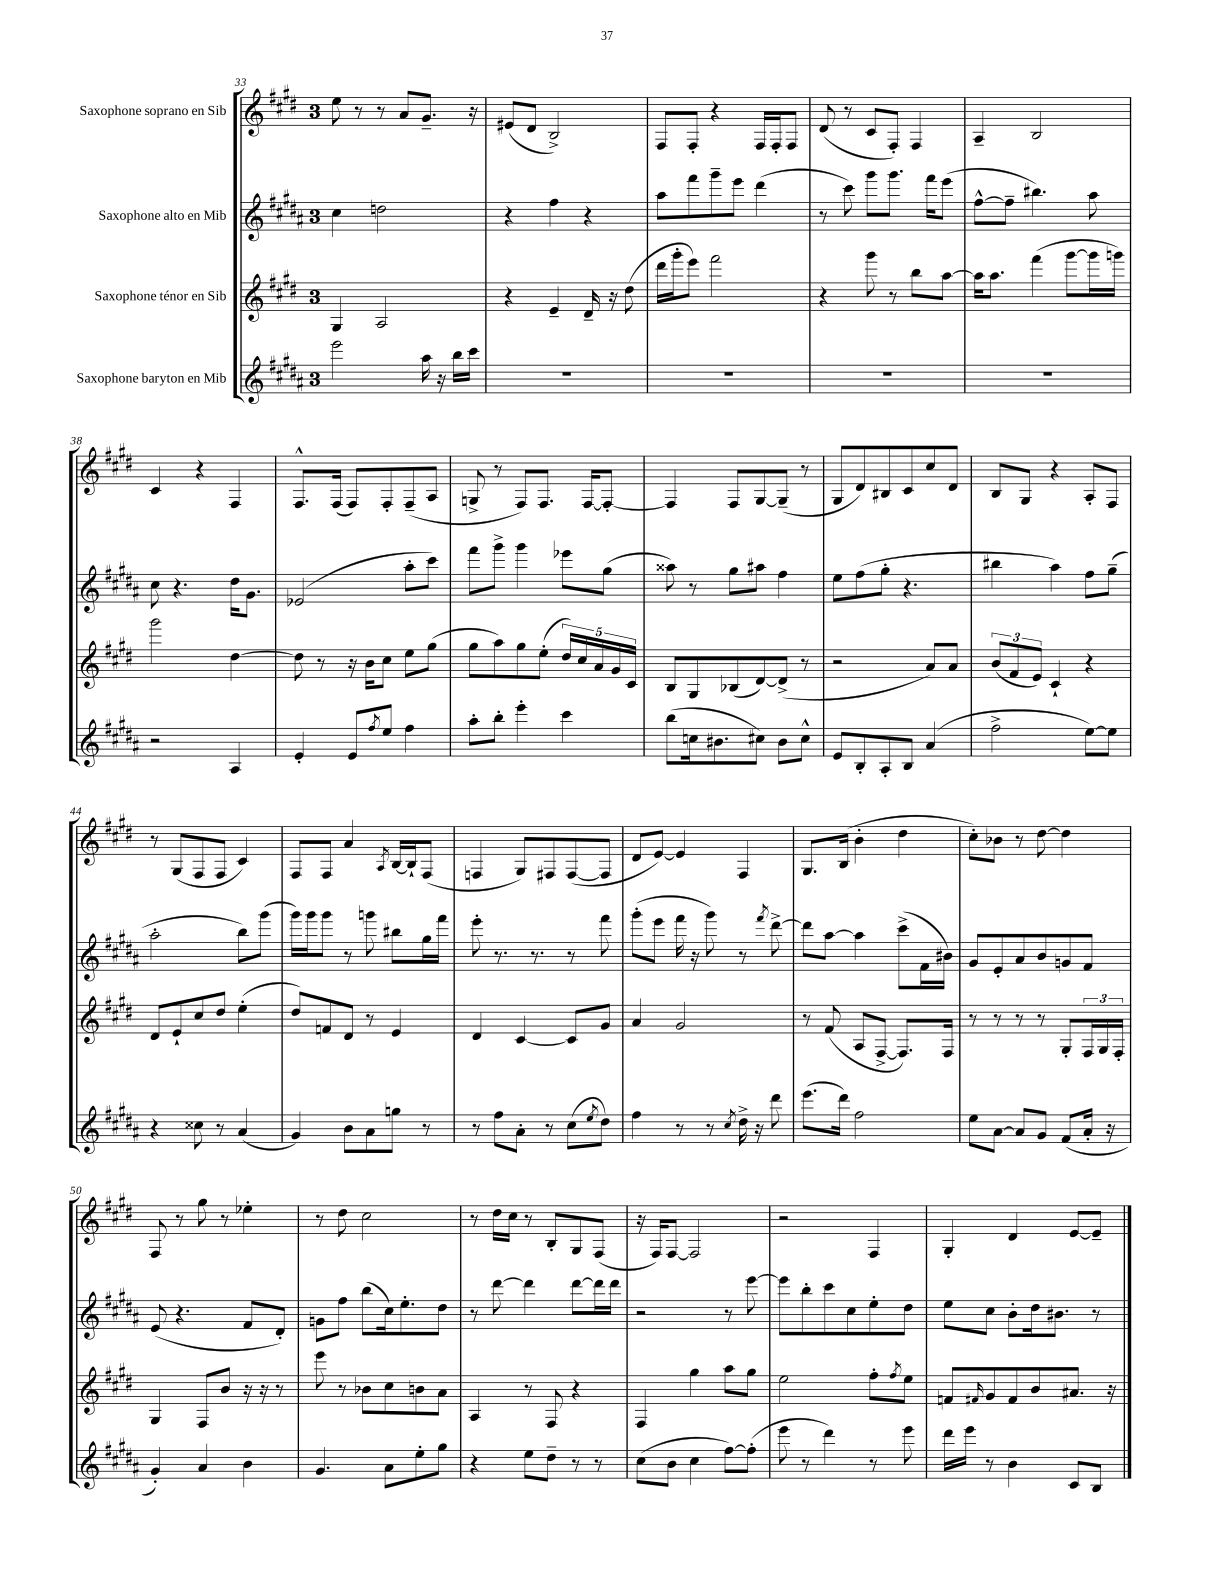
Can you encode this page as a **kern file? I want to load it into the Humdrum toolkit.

**kern	**kern	**kern	**kern
*part4	*part3	*part2	*part1
*staff4	*staff3	*staff2	*staff1
*I"Saxophone baryton en Mib	*I"Saxophone ténor en Sib	*I"Saxophone alto en Mib	*I"Saxophone soprano en Sib
*clefG2	*clefG2	*clefG2	*clefG2
*k[f#c#g#d#a#]	*k[f#c#g#d#]	*k[f#c#g#d#a#]	*k[f#c#g#d#]
*M3/4	*M3/4	*M3/4	*M3/4
=33	=33	=33	=33
2eee\	4G#/	4cc#\	8ee\
.	.	.	8r
.	2A/	2ddn\	8r
.	.	.	8a/L
16aa#\	.	.	8.g#~/J
16r	.	.	.
16bb\LL	.	.	.
16ccc#\JJ	.	.	16r
=34	=34	=34	=34
2.r	4r	4r	(8e#X/L
.	.	.	8d#/J
.	4e~/	4ff#\	2B^/)
.	16d#~/	4r	.
.	16r	.	.
.	(8dd#\	.	.
=35	=35	=35	=35
2.r	16ddd#\LL	8aa#\L	8F#/L
.	16ggg#'\J	.	.
.	8eee\J)	8fff#\	8F#'/J
.	2fff#\	8ggg#~\	4r
.	.	8eee\J	.
.	.	(4ddd#\	16F#/LL
.	.	.	16F#'/J
.	.	.	8F#/J
=36	=36	=36	=36
2.r	4r	8r	(8d#/
.	.	8ccc#\)	8r
.	8ggg#\	8ggg#\L	8c#/L
.	8r	8.ggg#\J	8F#'/J)
.	8bb\L	.	4F#/
.	.	16fff#\KL	.
.	[8aa\J	(8eee\J	.
=37	=37	=37	=37
2.r	16aa\KL]	[8ff#^^\L	4A~/
.	8.aa\J	.	.
.	.	8ff#~\J]	.
.	(4fff#\	4.bb#X\)	2B/
.	[8ggg#\L	.	.
.	16ggg#\L]	8aa#\	.
.	16gggn\JJ)	.	.
!!LO:LB:g=z
=38	=38	=38	=38
2r	2ggg#\	8cc#\	4c#/
.	.	4.r	.
.	.	.	4r
4A#/	[4dd#\	16dd#\KL	4F#/
.	.	8.g#\J	.
=39	=39	=39	=39
4e'/	8dd#\]	(2e-X/	8.F#^^/L
.	8r	.	.
.	.	.	(16F#/Jk
8e/L	16r	.	8F#/L)
.	16b\KL	.	.
8qff#/	.	.	.
8ee/J	8cc#\J	.	8F#'/
4ff#\	8ee\L	8aa#'\L	(8F#~/
.	(8gg#\J	8ccc#\J)	8A/J
=40	=40	=40	=40
8aa#'\L	8gg#\L	8fff#\L	8Gn^/
8bb'\J	8aa\)	8ggg#^\J	8r
4eee'\	8gg#\	4ggg#\	8F#/L)
.	(8ee'\J	.	8.F#/J
4ccc#\	20dd#/LL)	8eee-X\L	.
.	20cc#/	.	.
.	.	.	[16F#/KL
.	20a/	.	.
.	.	(8gg#\J	8F#'/J_
.	20g#/	.	.
.	20c#/JJ	.	.
=41	=41	=41	=41
(8bb\L	8B/L	8aa##X\)	4F#/]
16ccn\k	8G#/	8r	.
8.b#X\	.	.	.
.	(8B-X/	8gg#\L	8F#/L
8cc#X\J)	[8d#/)	8aa#X\J	[8G#/
8b#\L	(8d#^/J]	4ff#\	(8G#~/J]
8cc#^^\J	8r	.	8r
=42	=42	=42	=42
8e/L	2r	8ee\L	8G#/L
8B'/	.	(8ff#\	8d#/)
8A#'/	.	8gg#'\J	8B#X/
8B/J	.	4.r	8c#/
(4a#/	8a/L)	.	8cc#/
.	8a/J	.	8d#/J
=43	=43	=43	=43
2ff#^\	(12b/L	4bb#X\	8B/L
.	12f#/	.	.
.	.	.	8G#/J
.	12e/J)	.	.
.	4c#`/	4aa#\)	4r
[8ee\L)	4r	8ff#\L	8A'/L
8ee\J]	.	(8gg#~\J	8F#/J
!!LO:LB:g=z
=44	=44	=44	=44
4r	8d#/L	2aa#'\	8r
.	8e`/	.	(8G#/L
8cc##X\	8cc#/	.	8F#/
8r	8dd#/J	.	8F#/J
(4a#/	(4ee'\	8bb\L)	4c#/)
.	.	(8ggg#\J	.
=45	=45	=45	=45
4g#/)	8dd#/L)	16ggg#\LL)	8F#/L
.	.	16ggg#\J	.
.	8fn/	8ggg#\J	8F#/J
8b\L	8d#/J	8r	4a/
8a#\	8r	8gggn\	.
.	.	.	8qA/
8ggn\J	4e/	8bb#X\L	[16B/LL
.	.	.	16B`/J]
8r	.	16gg#\L	(8F#/J
.	.	16fff#\JJ	.
=46	=46	=46	=46
8r	4d#/	8eee'\	4Fn/
8ff#\L	.	8.r	.
8a#'\J	[4c#/	.	8G#/L)
.	.	8.r	.
8r	.	.	8F#X/
(8cc#\L	8c#/L]	8r	([8F#/
8qee/	.	.	.
8dd#\J)	8g#/J	8fff#\	8F#/J]
=47	=47	=47	=47
4ff#\	4a/	(8ggg#'\L	8d#/L
.	.	8eee\J	[8e/J)
8r	2g#/	16fff#\	4e/]
.	.	16r	.
8r	.	8ggg#\)	.
8qcc#/	.	.	.
16dd#^\	.	8r	4F#/
16r	.	.	.
.	.	8qfff#/	.
8ddd#\	.	[8ddd#^\	.
=48	=48	=48	=48
(8.eee\L	8r	8ddd#\L]	8.G#/L
.	(8f#/	[8aa#\J	.
16ddd#\Jk)	.	.	(16B/Jk
2ff#\	8A/L	4aa#\]	4b'\
.	[8F#^/J	.	.
.	8.F#/L])	(8ccc#^\L	4dd#\
.	.	16f#\L	.
.	16F#/Jk	16b#X\JJ)	.
=49	=49	=49	=49
8ee\L	8r	8g#/L	8cc#'\L)
[8a#\J	8r	8e'/	8b-X\J
8a#/L]	8r	8a#/	8r
8g#/J	8r	8b/	[8dd#\
(8f#/L	8G#'/L	8gn/	4dd#\]
16a#'/Jk	24F#/L	8f#/J	.
.	24G#/	.	.
16r	.	.	.
.	24F#'/JJ	.	.
!!LO:LB:g=z
=50	=50	=50	=50
4g#'/)	4G#/	(8e/	8F#/
.	.	4.r	8r
4a#/	8F#/L	.	8gg#\
.	8b/J	.	8r
4b\	16r	8f#/L	4ee-X'\
.	16r	.	.
.	8r	8d#'/J)	.
=51	=51	=51	=51
4.g#/	8eee\	8gn\L	8r
.	8r	8ff#\J	8dd#\
.	8b-X\L	(8bb\L	2cc#\
8a#\L	8cc#\	16cc#\k)	.
.	.	8.ee'\	.
8ee'\	8bn\	.	.
8gg#\J	8a\J	8dd#\J	.
=52	=52	=52	=52
4r	4A/	8r	8r
.	.	[8ddd#\	16dd#\LL
.	.	.	16cc#\JJ
8ee\L	8r	4ddd#\]	8r
8dd#~\J	8F#/	.	8B'/L
8r	4r	[8ddd#\L	8G#/
8r	.	16ddd#\L]	(8F#/J
.	.	16ddd#\JJ	.
=53	=53	=53	=53
(8cc#\L	4F#/	2r	16r
.	.	.	16F#/KL)
8b\J	.	.	[8F#/J
4cc#\	4gg#\	.	2F#/]
[8ff#\L)	8aa\L	8r	.
(8ff#'\J]	8gg#\J	[8eee\	.
=54	=54	=54	=54
8eee\	2ee\	8eee\L]	2r
8r	.	8bb'\	.
4ddd#\)	.	8ccc#\	.
.	.	8cc#\	.
8r	8ff#'\L	8ee'\	4F#/
.	8qff#/	.	.
8eee\	8ee\J	8dd#\J	.
=55	=55	=55	=55
16ddd#\LL	8fn/L	8ee\L	4G#'/
16eee\JJ	.	.	.
.	16qqf#X/	.	.
8r	8g#/	8cc#\J	.
4b\	8f#/	8b'\L	4d#/
.	8b/	16dd#\k	.
.	.	8.b#X\J	.
8c#/L	8.a#X/J	.	[8e/L
8B/J	.	8r	8e~/J]
.	16r	.	.
==	==	==	==
*-	*-	*-	*-
